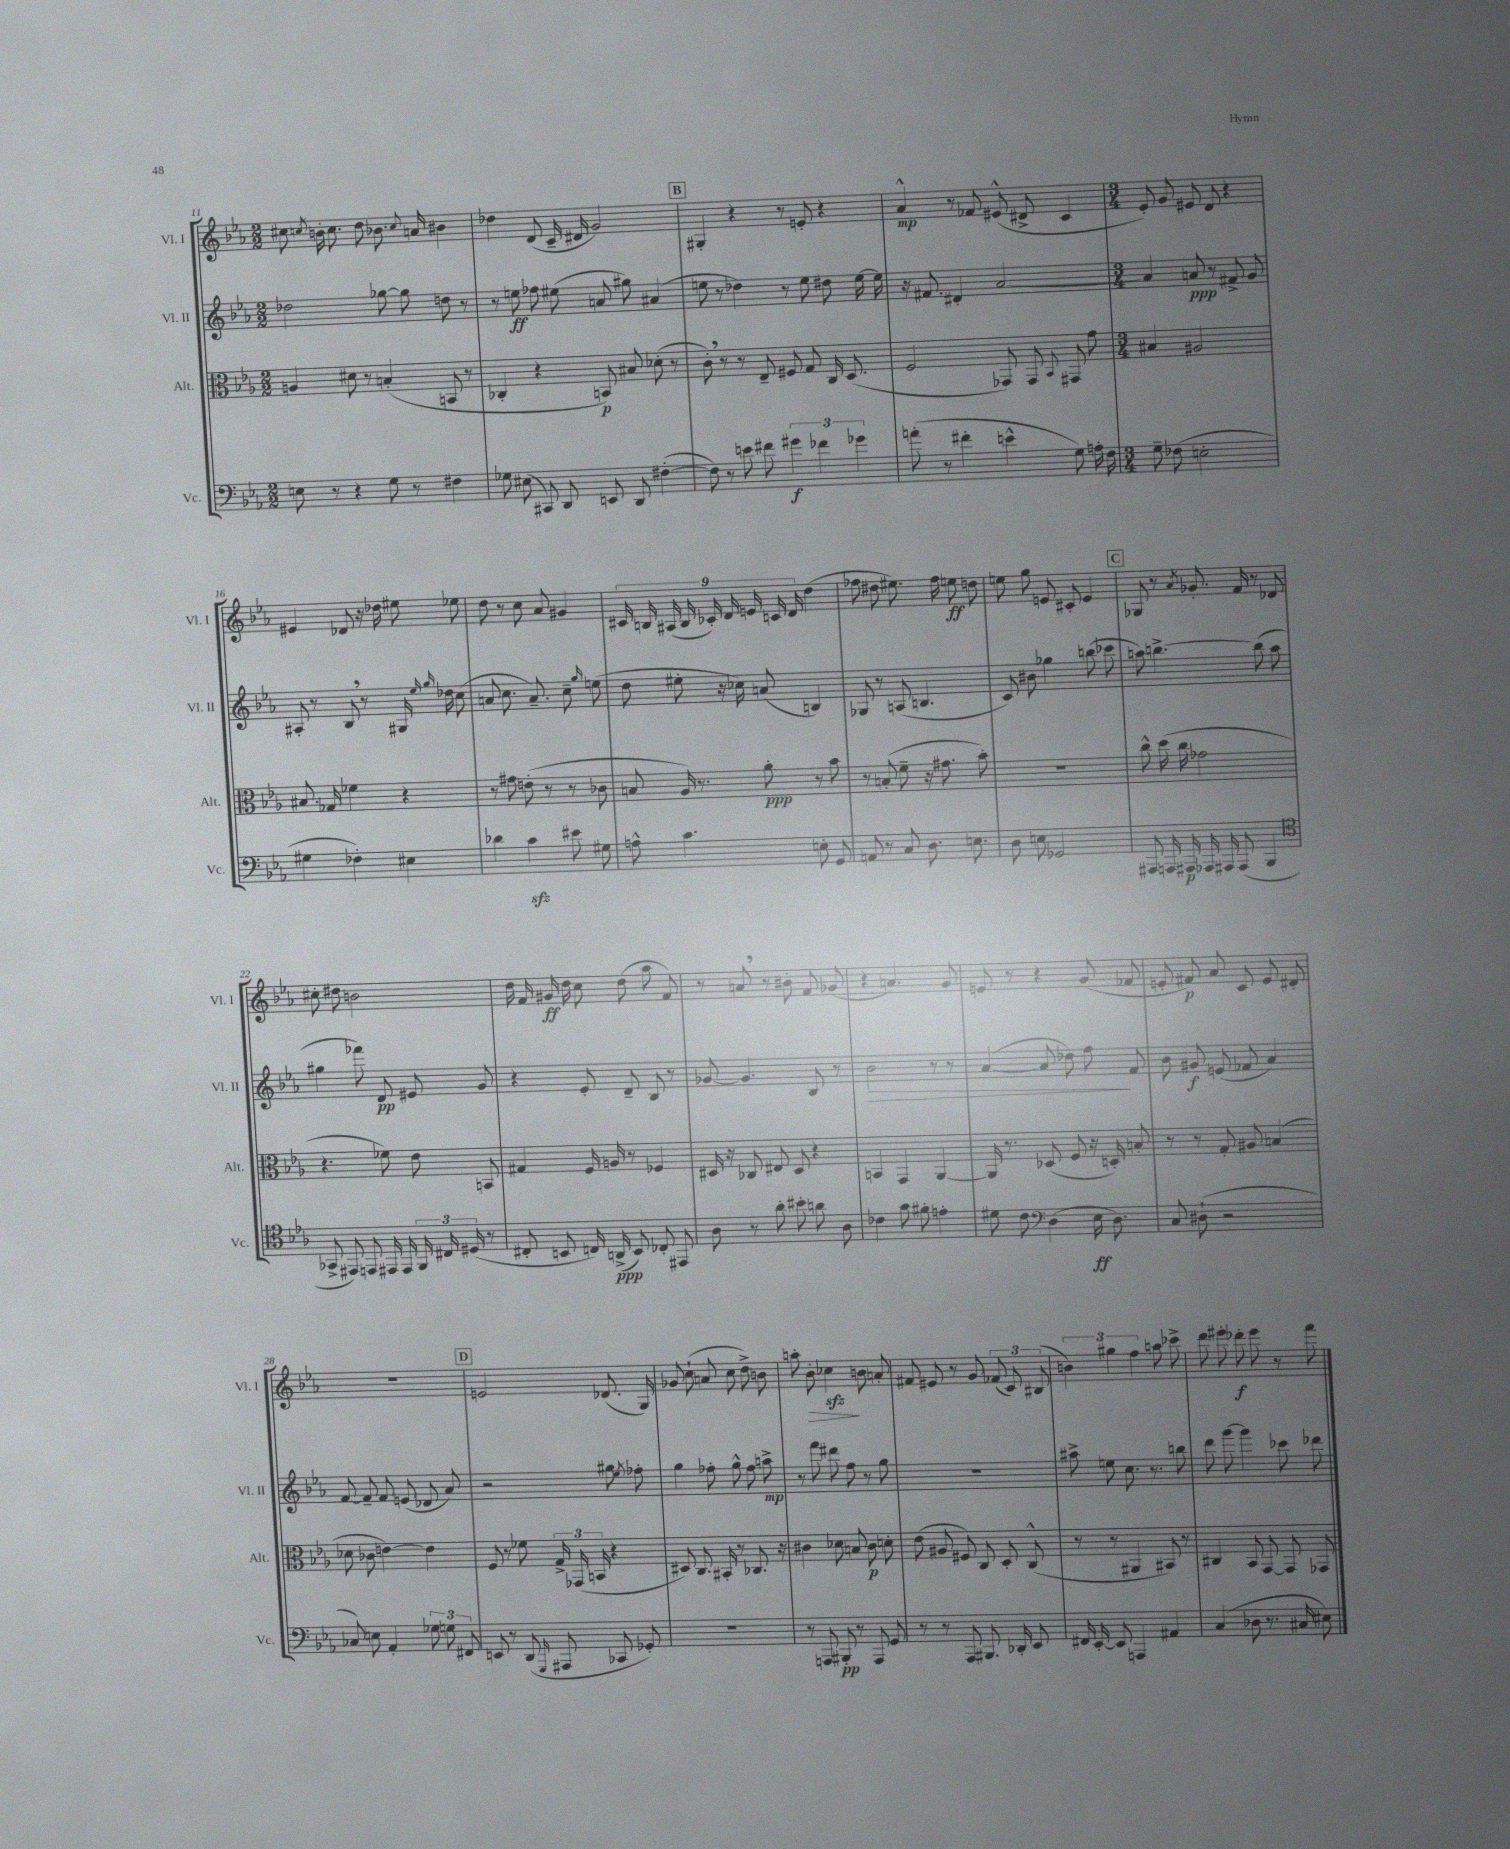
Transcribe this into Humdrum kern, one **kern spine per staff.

**kern	**kern	**kern	**kern
*staff4	*staff3	*staff2	*staff1
*clefF4	*clefC3	*clefG2	*clefG2
*k[b-e-a-]	*k[b-e-a-]	*k[b-e-a-]	*k[b-e-a-]
*M2/2	*M2/2	*M2/2	*M2/2
8E	4A	2dd-	8cc#
.	.	.	8qcc
8r	.	.	16b'
.	.	.	8.cc
4r	8d#	.	.
.	8r	.	8dd
8G	(4B'	[8gg-	8.b-
8r	.	8gg-]	.
.	.	.	8qqcc
.	.	.	16a
4F#	8BB	8dd	4b#
.	8r	8r	.
=	=	=	=
8G-	4C-'	8r	4dd-
(8E#	.	8ee	.
8CC#)	4r	8ff-	(8d
8DD	.	(8ee#	16c~
.	.	.	16d#
8EE	8BB)	8a	2g)
8DD	8B#	8gg#)	.
([4F#'	(8d-'	(4a#	.
.	8r	.	.
=	=	=	=
8F#])	8c')	8ee	4G#'
8r	8r	8r	.
8e	8r	4dd-)	4r
8f#	8E-~	.	.
6g#	8F#	8r	8r
.	8G	8ee	8e'
6f-	.	.	.
.	16C	8dd#	4r
.	(8.D	.	.
6g-	.	.	.
.	.	[16ee	.
.	.	16ee]	.
=	=	=	=
(8a'	2F	16r	4a-^^
.	.	8.f#	.
8r	.	.	.
4f#'	.	4d#'	8r
.	.	.	8f-
4e^^	8GG-)	[2a-	(8e#^^
.	8GG-	.	8d#^
.	8qqBB-	.	.
8G)	8GG#	.	4c
16A'	8g	.	.
16F	.	.	.
=	=	=	=
*M3/4	*M3/4	*M3/4	*M3/4
8G~	4B#	4a-]	8e-')
(8F-	.	.	8g
2E'	2A#	8a	8e#
.	.	8r	8d
.	.	8f#^	4r
.	.	8g	.
=	=	=	=
4G#	8.B#	8A#'	4e#
.	.	8r	.
.	16G-	.	.
4F-')	4f-	8B-	8d-
.	.	8r	16r
.	.	.	16dd-
4E#	4r	16G#	8ee#
.	.	16qqee-	.
.	.	16qqgg	.
.	.	16dd-	.
.	.	(8cc	8ee-
=	=	=	=
4d-	8r	8a	8dd
.	8g#	8.cc	8r
4c	(8e'	.	8cc
.	.	8.a~)	.
.	8r	.	8a-
8e#	8r	8cc~	4g#
.	.	16qqgg	.
8G#	8c-	(8ee	.
=	=	=	=
8A^^	8B	8dd	18c#
.	.	.	18B
.	.	.	(18A#
4.c	16A-)	8ee#'	.
.	.	.	18B
.	8.r	.	.
.	.	.	18c-')
.	.	16r	.
.	.	.	18d
.	.	16cc-)	.
.	.	.	18e
.	8a-'	(8a	.
.	.	.	18c
.	.	.	18d
8E'	8r	4B)	(4dd
8GG	8b-	.	.
=	=	=	=
8AA	8r	8G-	8ff-
8r	(8B'	8r	8dd#
8C	8f~	(8A	8.ee#)
8.D	16r	4.B	.
.	8.g#	.	16ff-
.	.	.	8ee
8.E	.	.	.
.	8b-')	.	8dd
=	=	=	=
8D	2.r	8c)	8ee
8E	.	8b#	8gg
2GG-	.	4gg-	8e
.	.	.	8c#'
.	.	(8bb	4e
.	.	8ccc-	.
=	=	=	=
8AAA#	8cc^^	8aa)	8G-
16AAA	(16dd	[4.bb^	8r
16AAA#	16cc	.	.
.	.	.	8qa-
16AAA-	2g-	.	8.g-'
16AAA#	.	.	.
(8AAA#	.	.	.
.	.	.	16f
4BBB-	.	(8bb]	8r
.	.	8aa	8d-
=	=	=	=
*clefC4	*	*	*
8GG-^	4.r	4gg#	8cc#'
8EE#)	.	.	8dd#
8EE	.	8fff-)	2b
16EE#	8f-)	8d	.
16EE#	.	.	.
24FF	8e-	8e#	.
24C#	.	.	.
(24D#	.	.	.
8r	8BB	8g	.
=	=	=	=
8C#'	4G#	4r	16dd
.	.	.	16f
8BB	.	.	16g#
.	.	.	16dd
16C)	16F	8e-'	8cc
(16AA^	16A	.	.
8BB)	8r	8d~	(8dd
8C-'	4F-	8B-	8aa-
8EE#	.	8r	8f)
=	=	=	=
8A-	16D#	[8g-	8r
.	16r	.	.
8r	8C-	4.g-]	8a
8a-'	8E#	.	8r
8b#'	8D#	.	8b#'
8a	4r	8B-	8f
8A-	.	8r	(8g-
=	=	=	=
4c-	4BB	2b-	4r
8g	4GG	.	4.a)
8f#'	.	.	.
4e'	[4AA-	8r	.
.	.	8r	8g
=	=	=	=
8d#	16AA-]	([4a-	8e
.	8.r	.	.
8c	.	.	8r
*clefF4	*	*	*
(4D	(8D-	8a-]	4r
.	8F	8dd-)	.
16E-	16r	8ff	(8g
8.D)	16D')	.	.
.	8B'	8f	8f-
=	=	=	=
8C	8r	8b-	8e'
(8D#`	8r	8g#	8f#)
2r	8G'	(8e	8a-
.	8A#	8f-	8c
.	(4B	4a-)	8e
.	.	.	8d#'
=	=	=	=
8C-)	8d-	[8f	2.r
8E	8c-	8f~]	.
4AA-'	[4e)	8f	.
.	.	(8e	.
12G-	4e]	8d-	.
12G	.	.	.
.	.	8a-)	.
12FF#	.	.	.
=	=	=	=
8EE	8F	2r	2e
8r	8r	.	.
(8DD	8f-	.	.
16qqGGG	.	.	.
8AAA#	24G^	.	.
.	(24GG-	.	.
.	24BB	.	.
8CC-	4r	8gg#	(8.d-
.	.	8qee-	.
8GG-')	.	8ff-'	.
.	.	.	16G)
=	=	=	=
2.r	8D#)	4gg	8g-
.	8.C	.	(8cc`
.	.	8ff-'	8a
.	16BB#'	.	.
.	8r	8gg^^	8cc
.	8.C-	8ff-	8dd^)
.	.	8aa^	8b
.	16r	.	.
=	=	=	=
8r	4c#	8r	8aa'
8AAA	.	8fff	8b-'
8BBB#'	8d-	8ddd#	4cc-
8r	8B	8ff	.
8AAA	8c#	8r	8b
8GG	8d'	8gg	8a'
=	=	=	=
8r	(8e-	2.r	8f#
8r	8A#	.	8e#
8AAA-	8F#)	.	8r
8.BBB#	8C	.	8g
.	8D'	.	(12f-
16DD-'	.	.	.
.	.	.	12c)
8EE-	(8C^^	.	.
.	.	.	(12B#
=	=	=	=
16FF#	8r	8aa#^	6b)
[16EE-'	.	.	.
8EE-]	8r	8ee	.
.	.	.	6gg#
4AAA	4AA#	8.cc	.
.	.	.	6ff
.	.	8.r	.
4AA#	8BB#)	.	8aa
.	8r	8bb	8ccc-^
=	=	=	=
(4C	4C#	8ddd	8ddd
.	.	[8ggg	8eee#'
8D-	8BB-	4ggg]	8ddd-'
8.r	[8GG	.	8eee#
.	8GG]	8ccc-	8r
16C#	.	.	.
8E#)	8GG-	8ddd-	8fff
==	==	==	==
*-	*-	*-	*-
